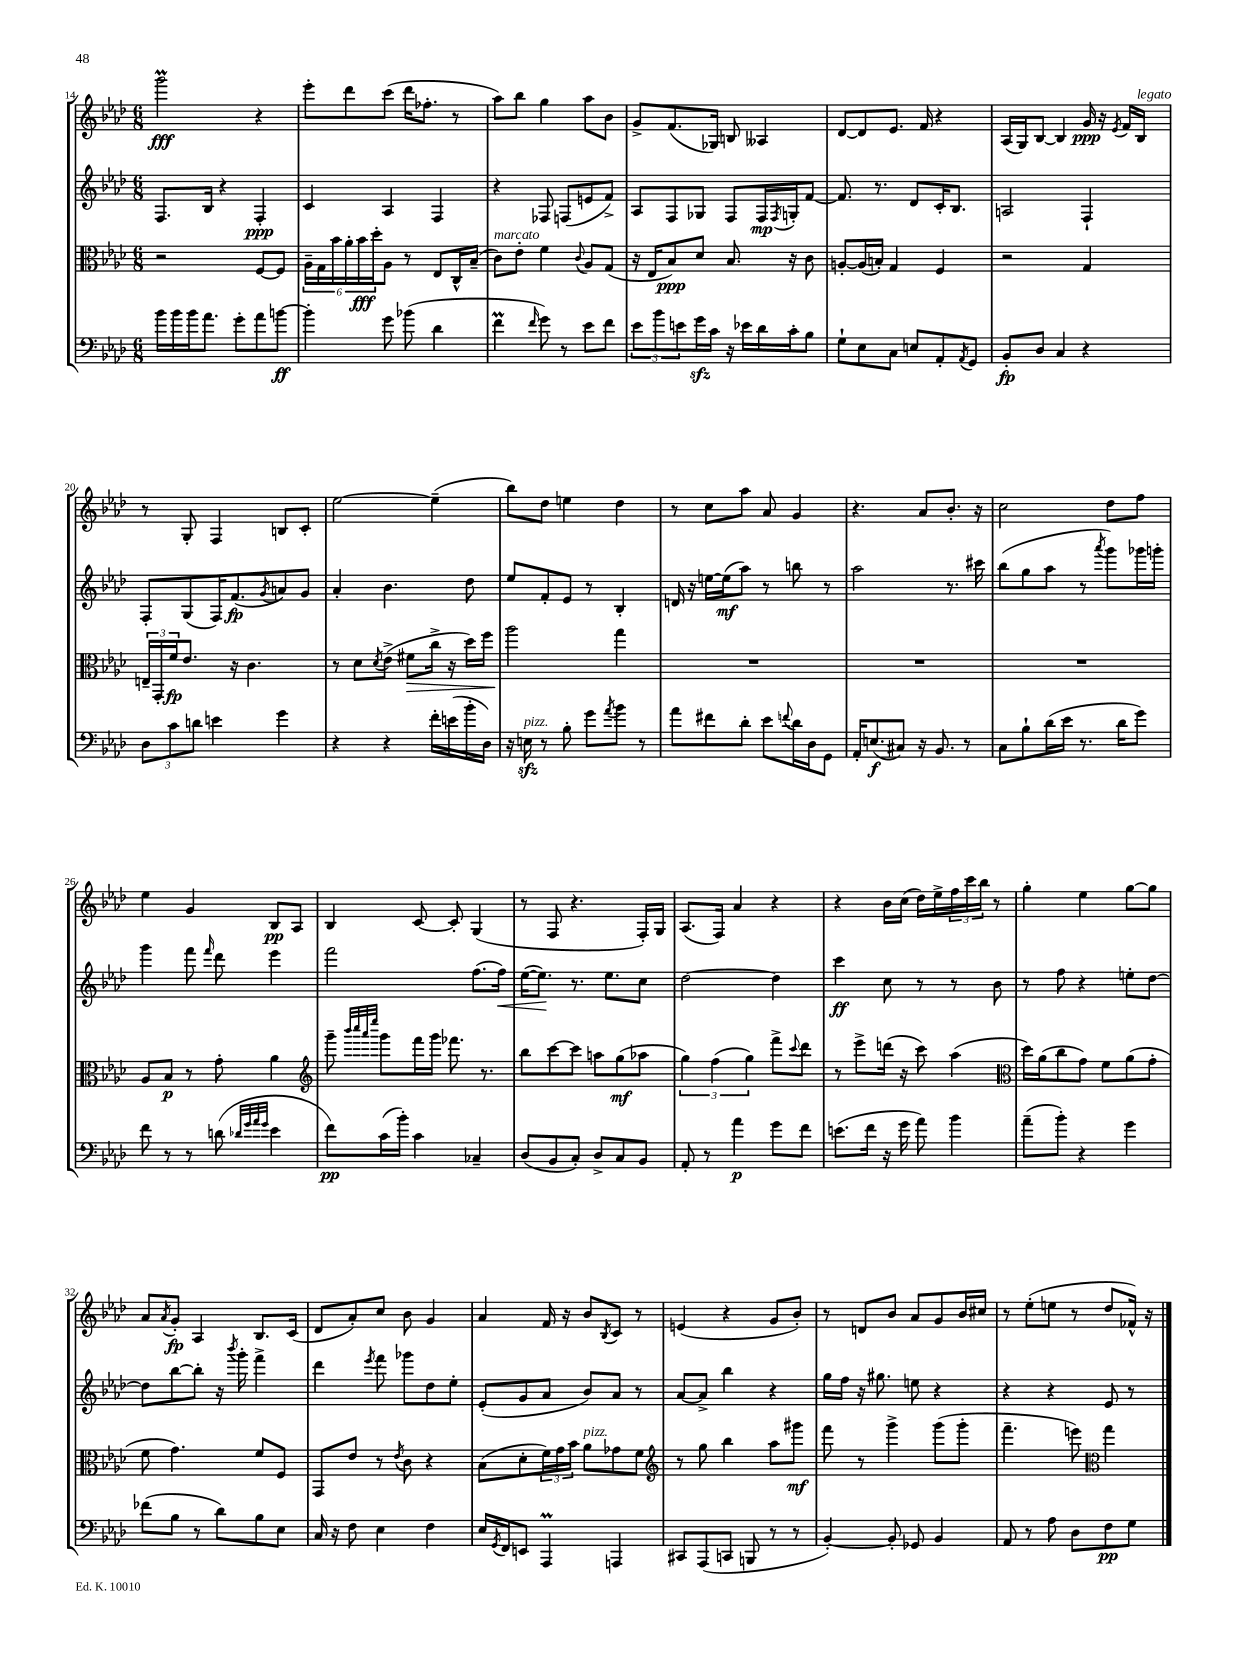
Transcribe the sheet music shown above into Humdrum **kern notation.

**kern	**dynam	**kern	**dynam	**kern	**dynam	**kern	**dynam
*part4	*part4	*part3	*part3	*part2	*part2	*part1	*part1
*staff4	*staff4	*staff3	*staff3	*staff2	*staff2	*staff1	*staff1
*clefF4	*	*clefC3	*	*clefG2	*	*clefG2	*
*k[b-e-a-d-]	*	*k[b-e-a-d-]	*	*k[b-e-a-d-]	*	*k[b-e-a-d-]	*
*M6/8	*	*M6/8	*	*M6/8	*	*M6/8	*
=14	=14	=14	=14	=14	=14	=14	=14
16b-\LL	.	2r	.	8.F/L	.	2gggm\	fff
16b-\	.	.	.	.	.	.	.
16b-\J	.	.	.	.	.	.	.
8.a-\J	.	.	.	16B-/Jk	.	.	.
.	.	.	.	4r	.	.	.
8g'\L	.	.	.	.	.	.	.
8a-\	.	[8F/L	.	4F'/	ppp	4r	.
[8bn\J	ff	8F/J]	.	.	.	.	.
=15	=15	=15	=15	=15	=15	=15	=15
4b'\]	.	24A-~\LL	.	4c/	.	8eee-'\L	.
.	.	24G\	.	.	.	.	.
.	.	24b-\	.	.	.	.	.
.	.	24a-'\	.	.	.	8ddd-\	.
.	.	24b-\	fff	.	.	.	.
.	.	24dd-'\J	.	.	.	.	.
8g\	.	8A-\J	.	4A-/	.	(8ccc\J	.
(8b-X\	.	8r	.	.	.	16ddd-\KL	.
.	.	.	.	.	.	8.ff-X'\J	.
4d-\	.	8E-/L	.	4F/	.	.	.
.	.	16C^^/L	.	.	.	8r	.
.	.	(16B-~/JJ	.	.	.	.	.
=16	=16	=16	=16	=16	=16	=16	=16
!	!	!LO:TX:a:i:t=marcato	!	!	!	!	!
4fM\	.	8c\L)	.	4r	.	8aa-\L)	.
.	.	8e-'\J	.	.	.	8bb-\J	.
16qqf/	.	.	.	.	.	.	.
8g\)	.	4f\	.	8F-X/	.	4gg\	.
8r	.	.	.	(8Fn/L	.	.	.
.	.	8qqc/	.	.	.	.	.
8e-\L	.	8A-/L	.	8en/	.	8aa-\L	.
8f\J	.	(8G/J	.	8f^/J)	.	8b-\J	.
=17	=17	=17	=17	=17	=17	=17	=17
12e-\L	.	16r	.	8A-/L	.	8g^/L	.
.	.	16E-/KL	.	.	.	.	.
12b-\	.	.	.	.	.	.	.
.	.	8B-/)	ppp	8F/	.	(8.f/	.
12en\	.	.	.	.	.	.	.
16gzz\L	.	8d-/J	.	8G-X/J	.	.	.
16c\JJ	.	.	.	.	.	16G-X/Jk)	.
16r	.	8.B-/	.	8F/L	.	8Bn/	.
16e-X\LL	.	.	.	.	.	.	.
16d-\	.	.	.	16F/L	mp	4A--X/	.
.	.	.	.	8qF/	.	.	.
16c'\J	.	16r	.	16Gn'/J	.	.	.
8B-\J	.	8c\	.	[8f/J	.	.	.
=18	=18	=18	=18	=18	=18	=18	=18
8G`\L	.	[8An'/L	.	8.f/]	.	[8d-/L	.
8E-\	.	(16A/L]	.	.	.	8d-/]	.
.	.	16Bn'/JJ)	.	8.r	.	.	.
8C\J	.	4G/	.	.	.	8.e-/J	.
8En/L	.	.	.	8d-/L	.	.	.
.	.	.	.	.	.	16f/	.
8AA-'/	.	4F/	.	16c'/K	.	4r	.
.	.	.	.	8.B-/J	.	.	.
8qAA-/	.	.	.	.	.	.	.
8GG/J	.	.	.	.	.	.	.
=19	=19	=19	=19	=19	=19	=19	=19
8BB-'/L	fp	2r	.	2An/	.	(16A-/LL	.
.	.	.	.	.	.	16G/J)	.
8D-/J	.	.	.	.	.	[8B-/J	.
4C/	.	.	.	.	.	4B-/]	.
4r	.	4G/	.	4F`/	.	16g/	ppp
.	.	.	.	.	.	16r	.
.	.	.	.	.	.	8qe-/	.
.	.	.	.	.	.	16f/LL	.
!	!	!	!	!	!	!LO:TX:a:i:t=legato	!
.	.	.	.	.	.	16B-/JJ	.
!!LO:LB:g=z
=20	=20	=20	=20	=20	=20	=20	=20
12D-\L	.	24En~/LL	.	8F'/L	.	8r	.
.	.	24GG'/	.	.	.	.	.
12c\	.	24f/J	fp	.	.	.	.
.	.	8.e-/J	.	(8G/	.	8G'/	.
12dn\J	.	.	.	.	.	.	.
4en\	.	.	.	16F/K)	.	4F/	.
.	.	16r	.	(8.f/	fp	.	.
.	.	4.c\	.	.	.	.	.
.	.	.	.	8qg/	.	.	.
4g\	.	.	.	8an/)	.	8Bn/L	.
.	.	.	.	8g/J	.	8c'/J	.
=21	=21	=21	=21	=21	=21	=21	=21
4r	.	8r	.	4a-'/	.	[2ee-\	.
.	.	8d-\L	.	.	.	.	.
.	.	8qd-/	.	.	.	.	.
4r	.	(8e-^\J	.	4.b-\	.	.	.
!	!	!	!LO:HP:b	!	!	!	!
.	.	8f#X\L	>	.	.	.	.
16f'\LL	.	16cc^\Jk	.	.	.	(4ee-~\]	.
(16en\	.	16r	.	.	.	.	.
16b-'\	.	16dd-\LL)	.	8dd-\	.	.	.
16D-\JJ)	.	16ff\JJ	.	.	.	.	.
=22	=22	=22	=22	=22	=22	=22	=22
16r	.	2aa-\	.	8ee-/L	.	8bb-\L)	.
!LO:TX:a:i:t=pizz.	!	!	!	!	!	!	!
16Enzz\	.	.	.	.	.	.	.
8r	.	.	.	8f'/	.	8dd-\J	.
8B-'\	.	.	.	8e-/J	.	4een\	.
8g\L	.	.	.	8r	.	.	.
8qa-/	.	.	.	.	.	.	.
8b-\J	.	4gg\	]	4B-'/	.	4dd-\	.
8r	.	.	.	.	.	.	.
=23	=23	=23	=23	=23	=23	=23	=23
8a-\L	.	2.r	.	16dn/	.	8r	.
.	.	.	.	16r	.	.	.
8f#X\	.	.	.	[16een\LL	.	8cc\L	.
.	.	.	.	(16ee\J]	mf	.	.
8d-'\J	.	.	.	8aa-\J)	.	8aa-\J	.
8e-\L	.	.	.	8r	.	8a-/	.
8qqfn/	.	.	.	.	.	.	.
16d-\L	.	.	.	8bbn\	.	4g/	.
16D-\J	.	.	.	.	.	.	.
8GG\J	.	.	.	8r	.	.	.
=24	=24	=24	=24	=24	=24	=24	=24
16AA-'/KL	.	2.r	.	2aa-\	.	4.r	.
(8.En/	f	.	.	.	.	.	.
8C#X/J)	.	.	.	.	.	.	.
16r	.	.	.	.	.	8a-/L	.
8.BB-/	.	.	.	.	.	.	.
.	.	.	.	8.r	.	8.b-'/J	.
8r	.	.	.	.	.	.	.
.	.	.	.	16ccc#X\	.	16r	.
=25	=25	=25	=25	=25	=25	=25	=25
8C\L	.	2.r	.	(8bb-\L	.	2cc\	.
8B-`\	.	.	.	8gg\	.	.	.
(16d-\L	.	.	.	8aa-\J	.	.	.
16e-\JJ	.	.	.	.	.	.	.
8.r	.	.	.	8r	.	.	.
.	.	.	.	8qaaa-/	.	.	.
.	.	.	.	8ggg\L)	.	8dd-\L	.
16d-\KL	.	.	.	.	.	.	.
8g\J)	.	.	.	16ggg-X\L	.	8ff\J	.
.	.	.	.	16gggn'\JJ	.	.	.
!!LO:LB:g=z
=26	=26	=26	=26	=26	=26	=26	=26
8f\	.	8A-/L	.	4ggg\	.	4ee-\	.
8r	.	8B-/J	p	.	.	.	.
8r	.	8r	.	8fff\	.	4g/	.
.	.	.	.	16qqfff/	.	.	.
(8dn\	.	8g'\	.	8ddd-\	.	.	.
32qqd-X/LLL	.	.	.	.	.	.	.
32qqg/	.	.	.	.	.	.	.
32qqa-/	.	.	.	.	.	.	.
32qqg/JJJ	.	.	.	.	.	.	.
4e-\	.	4a-\	.	4eee-\	.	8B-/L	pp
.	.	.	.	.	.	8A-/J	.
=27	=27	=27	=27	=27	=27	=27	=27
*	*	*clefG2	*	*	*	*	*
8f\L)	pp	8ggg~\	.	2fff\	.	4B-/	.
.	.	32qqbbb-/LLL	.	.	.	.	.
.	.	32qqcccc/	.	.	.	.	.
.	.	32qqaaa-/	.	.	.	.	.
.	.	32qqeeee-/JJJ	.	.	.	.	.
(16c\L	.	8ggg\L	.	.	.	.	.
16b-'\JJ)	.	.	.	.	.	.	.
4c\	.	16fff\L	.	.	.	[8c/	.
.	.	16ggg\JJ	.	.	.	.	.
.	.	8.fff-X\	.	.	.	8c'/]	.
4C-X~/	.	.	.	(8.ff\L	.	(4G/	.
.	.	8.r	.	.	.	.	.
!	!	!	!	!	!LO:HP:b	!	!
.	.	.	.	16ff\Jk)	<	.	.
=28	=28	=28	=28	=28	=28	=28	=28
(8D-/L	.	8bb-\L	.	([16ee-\KL	.	8r	.
.	.	.	.	8.ee-\J])	.	.	.
8BB-/	.	[8ccc\	.	.	.	8F/	.
8C'/J)	.	8ccc\J]	.	8.r	[	4.r	.
8D-^/L	.	8aan\L	.	.	.	.	.
.	.	.	.	8.ee-\L	.	.	.
8C/	.	(8gg\	mf	.	.	.	.
8BB-/J	.	8aa-X\J	.	8cc\J	.	16F'/LL)	.
.	.	.	.	.	.	16G/JJ	.
=29	=29	=29	=29	=29	=29	=29	=29
8AA-'/	.	6gg\)	.	[2dd-\	.	(8.A-/L	.
8r	.	.	.	.	.	.	.
.	.	(6ff\	.	.	.	.	.
.	.	.	.	.	.	16F/Jk)	.
4a-\	p	.	.	.	.	4a-/	.
.	.	6gg\)	.	.	.	.	.
8g\L	.	8fff^\L	.	4dd-\]	.	4r	.
.	.	8qqccc/	.	.	.	.	.
8f\J	.	8ddd-\J	.	.	.	.	.
=30	=30	=30	=30	=30	=30	=30	=30
(8.en\L	.	8r	.	4ccc\	ff	4r	.
.	.	8eee-^\L	.	.	.	.	.
16f\Jk	.	.	.	.	.	.	.
16r	.	(16dddn\Jk	.	8cc\	.	16b-\LL	.
16g\	.	16r	.	.	.	(16cc\JJ	.
8a-\)	.	8ccc\)	.	8r	.	16dd-\LL)	.
.	.	.	.	.	.	16ee-^\	.
4b-\	.	(4aa-\	.	8r	.	24ff\	.
.	.	.	.	.	.	24ccc\	.
.	.	.	.	.	.	24bb-\JJ	.
.	.	.	.	8b-\	.	8r	.
=31	=31	=31	=31	=31	=31	=31	=31
*	*	*clefC3	*	*	*	*	*
(8a-~\L	.	16dd-\LL)	.	8r	.	4gg'\	.
.	.	(16a-\J	.	.	.	.	.
8b-'\J)	.	8cc\	.	8ff\	.	.	.
4r	.	8g\J)	.	4r	.	4ee-\	.
.	.	8f\L	.	.	.	.	.
4g\	.	(8a-\	.	8een'\L	.	[8gg\L	.
.	.	8g'\J	.	[8dd-\J	.	8gg\J]	.
!!LO:LB:g=z
=32	=32	=32	=32	=32	=32	=32	=32
(8f-X\L	.	8f\	.	8dd-\L]	.	8a-/L	.
.	.	.	.	.	.	8qa-/	.
8B-\J	.	4.g\)	.	[8bb-\	.	8g'/J	fp
8r	.	.	.	8bb-'\J]	.	4A-/	.
8d-\L)	.	.	.	16r	.	.	.
.	.	.	.	8qbbb-/	.	.	.
.	.	.	.	16ggg'\	.	.	.
8B-\	.	8f/L	.	4fff^\	.	8.B-/L	.
8E-\J	.	8F/J	.	.	.	.	.
.	.	.	.	.	.	(16c/Jk	.
=33	=33	=33	=33	=33	=33	=33	=33
16C/	.	8GG/L	.	4ddd-\	.	8d-/L	.
16r	.	.	.	.	.	.	.
8F\	.	8e-/J	.	.	.	8a-'/)	.
.	.	.	.	8qeee-/	.	.	.
4E-\	.	8r	.	8fff\	.	8cc/J	.
.	.	8qe-/	.	.	.	.	.
.	.	8c\	.	8ggg-X\L	.	8b-\	.
4F\	.	4r	.	8dd-\	.	4g/	.
.	.	.	.	8ee-'\J	.	.	.
=34	=34	=34	=34	=34	=34	=34	=34
16E-/LL	.	(8B-\L	.	(8e-'/L	.	4a-/	.
8qGG/	.	.	.	.	.	.	.
16FF/J	.	.	.	.	.	.	.
8EEn/J	.	8d-'\	.	8g/	.	.	.
4AAA-M/	.	24f\L)	.	8a-/J	.	16f/	.
.	.	24g\	.	.	.	.	.
.	.	.	.	.	.	16r	.
.	.	24b-\JJ	.	.	.	.	.
!	!	!LO:TX:a:i:t=pizz.	!	!	!	!	!
.	.	8a-\L	.	8b-/L)	.	8b-/L	.
.	.	.	.	.	.	8qB-/	.
4AAAn/	.	8g-X\	.	8a-/J	.	8c/J	.
.	.	8f\J	.	8r	.	8r	.
=35	=35	=35	=35	=35	=35	=35	=35
*	*	*clefG2	*	*	*	*	*
8CC#X/L	.	8r	.	[8a-/L	.	(4en/	.
(8AAA-/	.	8gg\	.	8a-^/J]	.	.	.
8CCn/J	.	4bb-\	.	4bb-\	.	4r	.
8BBBn/	.	.	.	.	.	.	.
8r	.	8aa-\L	.	4r	.	8g/L	.
8r	.	8ggg#X\J	mf	.	.	8b-'/J)	.
=36	=36	=36	=36	=36	=36	=36	=36
[4BB-'/)	.	8fff\	.	16gg\LL	.	8r	.
.	.	.	.	16ff\JJ	.	.	.
.	.	8r	.	16r	.	8dn/L	.
.	.	.	.	8.gg#X\	.	.	.
8BB-'/]	.	4ggg^\	.	.	.	8b-/J	.
8GG-X/	.	.	.	8een\	.	8a-/L	.
4BB-/	.	(8ggg\L	.	4r	.	8g/	.
.	.	8ggg'\J	.	.	.	16b-/L	.
.	.	.	.	.	.	16cc#X/JJ	.
=37	=37	=37	=37	=37	=37	=37	=37
8AA-/	.	4.fff~\	.	4r	.	8r	.
8r	.	.	.	.	.	(8ee-'\L	.
8A-\	.	.	.	4r	.	8een\J	.
8D-\L	.	8eeen\)	.	.	.	8r	.
*	*	*clefC3	*	*	*	*	*
8F\	pp	4gg\	.	8e-/	.	8dd-/L	.
8G\J	.	.	.	8r	.	16f-X^^/Jk)	.
.	.	.	.	.	.	16r	.
==	==	==	==	==	==	==	==
*-	*-	*-	*-	*-	*-	*-	*-
